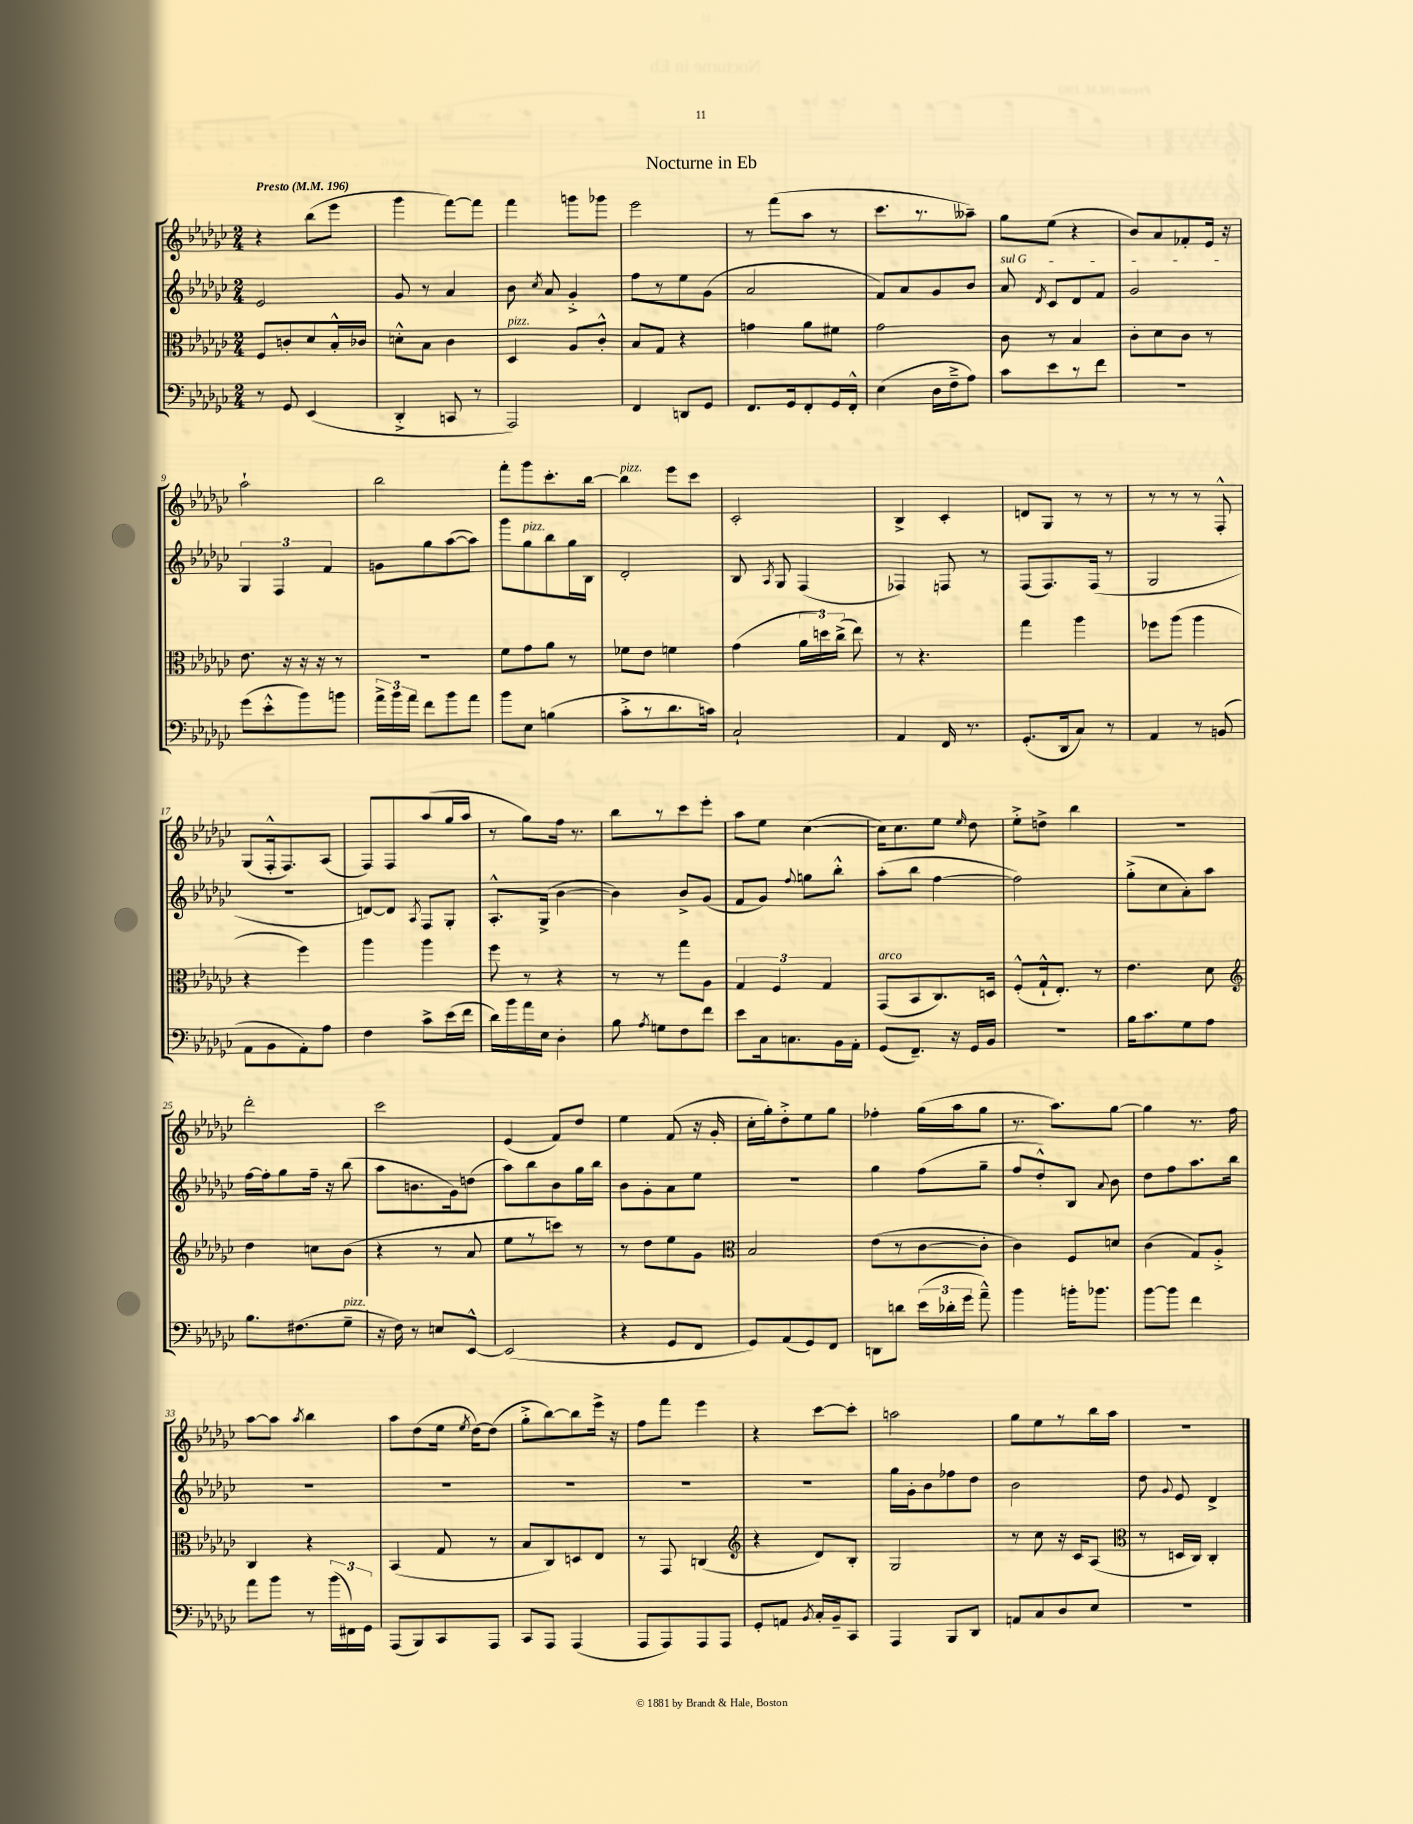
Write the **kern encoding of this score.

**kern	**kern	**kern	**kern
*part4	*part3	*part2	*part1
*staff4	*staff3	*staff2	*staff1
*clefF4	*clefC3	*clefG2	*clefG2
*k[b-e-a-d-g-c-]	*k[b-e-a-d-g-c-]	*k[b-e-a-d-g-c-]	*k[b-e-a-d-g-c-]
*M2/4	*M2/4	*M2/4	*M2/4
*MM196	*MM196	*MM196	*MM196
=1	=1	=1	=1
!	!	!	!LO:TX:a:B:t=Presto
8r	8F/L	2e-/	4r
8GG-/	8cn'/	.	.
(4EE-/	8d-/	.	(8bb-\L
.	16B-'^^/L	.	8eee-\J
.	16c-X/JJ	.	.
=2	=2	=2	=2
4DD-'^/	8dn'^^\L	8g-/	4ggg-\
.	8B-\J	8r	.
8CCn/	4c-\	4a-/	[8fff\L)
8r	.	.	8fff\J]
=3	=3	=3	=3
!	!LO:TX:a:i:t=pizz.	!	!
2AAA-/)	4D-/	8b-\	4fff\
.	.	8qcc-/	.
.	.	8a-/	.
.	8A-/L	4g-'^/	8gggn\L
.	8c-'^^/J	.	8ggg-X\J
=4	=4	=4	=4
4FF/	8B-/L	8ff\L	2eee-\
.	8G-/J	8r	.
8DDn/L	4r	8ee-\	.
8GG-/J	.	(8g-\J	.
=5	=5	=5	=5
8.FF/L	4gn\	2a-/	8r
.	.	.	(8fff\L
16GG-/k	.	.	.
8FF'/	8a-\L	.	8aa-\J
16GG-/L	8f#X\J	.	8r
16FF'^^/JJ	.	.	.
=6	=6	=6	=6
(4E-\	2g-\	8f/L)	8.ccc-\L
.	.	8a-/	.
.	.	.	8.r
16D-\LL	.	8g-/	.
16F~^\J	.	.	.
8A-\J)	.	8b-/J	8aa--X~\J)
=7	=7	=7	=7
!	!	!LO:TX:a:i:t=sul G	!
8c-\L	8c-\	8a-/	8gg-\L
.	.	8qd-/	.
8e-\	8r	8c-/L	(8ee-\J
8r	4B-/	8d-/	4r
8f\J	.	8f/J	.
=8	=8	=8	=8
2r	8c-'\L	2g-/	8b-/L)
.	8d-\	.	8a-/
.	8c-\J	.	8f-X'/
.	8r	.	16e-/Jk
.	.	.	16r
!!LO:LB:g=z
=9	=9	=9	=9
(8g-\L	8.e-\	6G-/	2aa-`\
8e-'^^\	.	.	.
.	.	6F/	.
.	16r	.	.
8b-\)	16r	.	.
.	16r	.	.
.	.	6f/	.
8bn\J	8r	.	.
=10	=10	=10	=10
24a-^\LL	2r	8gn\L	2bb-\
24b-\	.	.	.
24a-\JJ	.	.	.
8f\L	.	8gg-\	.
8b-\	.	([8aa-\	.
8a-\J	.	8aa-\J])	.
=11	=11	=11	=11
8b-\L	8f\L	8ggg-\L	8fff'\L
!	!	!LO:TX:a:i:t=pizz.	!
8E-\J	8g-\	8gg-\	8ggg-\
(4Bn\	8a-\J	8bb-\	8.ccc-'\
.	8r	16gg-\L	.
.	.	16B-\JJ	[16bb-\Jk
=12	=12	=12	=12
!	!	!	!LO:TX:a:i:t=pizz.
8c-'^\L	8f-X\L	2d-'/	4bb-\]
8r	8e-\J	.	.
8.d-\	4fn\	.	8eee-\L
.	.	.	8ccc-\J
16cn\Jk)	.	.	.
=13	=13	=13	=13
2C-`/	(4g-\	8B-/	2c-'/
.	.	8qA-/	.
.	.	8G-/	.
.	24a-\LL	(4F/	.
.	24ddn\)	.	.
.	(24cc-^\JJ	.	.
.	8ee-\)	.	.
=14	=14	=14	=14
4AA-/	8r	4F-X/)	4B-^/
.	4.r	.	.
16FF/	.	8Fn/	4c-'/
8.r	.	.	.
.	.	8r	.
=15	=15	=15	=15
(8.GG-'/L	4gg-\	(8F/L	8dn/L
.	.	8.F/)	8G-/J
16DD-/k	.	.	.
8C-/J)	4aa-\	.	8r
.	.	(16F/Jk	.
8r	.	8r	8r
=16	=16	=16	=16
4AA-/	8ff-X\L	2G-/	8r
.	(8aa-\J	.	8r
8r	4aa-\	.	8r
(8BBn/	.	.	8F'^^/
!!LO:LB:g=z
=17	=17	=17	=17
8AA-\L	4r	2r	(8G-/L
8BB-\	.	.	16F'^^/k
.	.	.	8.F/)
8AA-'\)	4ff\)	.	.
8A-\J	.	.	(8A-/J
=18	=18	=18	=18
4F\	4aa-\	[8dn/L)	8F/L)
.	.	8d/J]	8F/
.	.	8qA-/	.
8c-^\L	4aa-\	8F/L	(8aa-/
(16e-\L	.	8G-'/J	16gg-/L
16f\JJ	.	.	16aa-/JJ
=19	=19	=19	=19
16d-\LL)	8ff\	8.A-'^^/L	8r
16b-\	.	.	.
16a-\	8r	.	8gg-\L)
16E-\JJ	.	(16G-^/Jk	.
4D-'\	4r	[4b-\	16ff\Jk
.	.	.	8.r
=20	=20	=20	=20
8B-\	8r	4b-\])	8bb-\L
8qA-/	.	.	.
8Gn\L	8r	.	8r
8F\	8gg-\L	8b-^/L	8ccc-\
8f\J	8A-\J	(8g-/J	8eee-'\J
=21	=21	=21	=21
8e-\L	6G-/	8f/L	8aa-\L
16C-\k	.	8g-/J)	8ee-\J
.	6F/	.	.
8.Cn\	.	.	.
.	.	8qqff/	.
.	.	8ggn\L	([4cc-\
.	6G-/	.	.
16BB-\L	.	8bb-'^^\J	.
16AA-'\JJ	.	.	.
=22	=22	=22	=22
!	!LO:TX:a:i:t=arco	!	!
(8GG-/L	(8GG-/L	(8aa-'\L	16cc-\KL])
.	.	.	8.cc-\
8.FF~/J)	8BB-/	8bb-\J	.
.	8.C-/)	[4ff\	8ee-\J
16r	.	.	.
.	.	.	16qqee-/
16GG-/LL	.	.	8dd-\
16BB-/JJ	16Dn/Jk	.	.
=23	=23	=23	=23
2r	(8F'^^/L	2ff\])	8ee-'^\L
.	16G-`^^/k	.	8ddn^\J
.	8.E-'/J)	.	.
.	.	.	4bb-\
.	8r	.	.
=24	=24	=24	=24
16B-\KL	4.e-\	(8gg-'^\L	2r
8.c-\	.	.	.
.	.	8cc-\	.
8G-\	.	8a-'\)	.
8A-\J	8d-\	8aa-\J	.
!!LO:LB:g=z
=25	=25	=25	=25
*	*clefG2	*	*
8.B-\L	4dd-\	[16ff\LL	2ddd-'\
.	.	16ff'\J]	.
.	.	8gg-\	.
(8.F#X\	.	.	.
.	8ccn\L	16ff~\Jk	.
.	.	16r	.
!LO:TX:a:i:t=pizz.	!	!	!
8G-~\J	(8b-\J	(8bb-\	.
=26	=26	=26	=26
16r	4r	8aa-\L	2ccc-\
16F\)	.	.	.
8r	.	8.bn\	.
8En/L	8r	.	.
.	.	16g-\k)	.
[8EE-^^/J	8a-/	(8ddn\J	.
=27	=27	=27	=27
(2EE-/]	8ee-\L	8aa-\L)	(4e-/
.	8r	8bb-\	.
.	8cccn\J)	8b-\	8f/L)
.	8r	16gg-\L	8dd-/J
.	.	16bb-\JJ	.
=28	=28	=28	=28
4r	8r	8b-\L	4ee-\
.	8dd-\L	8g-'\	.
8GG-/L	8ee-\	8a-\	(8f/
8FF/J	8g-\J	8ee-\J	16r
.	.	.	16g-'/
=29	=29	=29	=29
*	*clefC3	*	*
8GG-/L)	2B-/	2r	16cc-'\LL
.	.	.	16gg-'\J)
(8AA-/	.	.	8dd-'^\
8GG-/)	.	.	8ee-\
8FF/J	.	.	8gg-\J
=30	=30	=30	=30
8DDn\L	(8e-\L	4gg-\	4ff-X'\
8dn\J	8r	.	.
(24e-\LL	[8c-\	(8ff\L	(16gg-\LL
24d-X'\	.	.	.
.	.	.	16aa-\J
24g-\JJ	.	.	.
8a-~^^\)	8c-'\J]	8gg-~\J	8gg-\J
=31	=31	=31	=31
4b-\	4c-\)	8ff/L	8.r
.	.	8dd-'^^/)	.
.	.	.	8.aa-\L)
16bn'\KL	8F/L	8B-/J	.
8.b-X\J	.	.	.
.	.	8qqa-/	.
.	8dn/J	8b-\	[8gg-\J
=32	=32	=32	=32
[8b-\L	(4c-\	8dd-\L	4gg-\]
8b-\J]	.	8ff\	.
4f\	8G-/L)	8.aa-\	8.r
.	8A-'^/J	.	.
.	.	16bb-\Jk	16ff\
!!LO:LB:g=z
=33	=33	=33	=33
8a-\L	4C-/	2r	[8aa-\L
8b-\J	.	.	8aa-\J]
.	.	.	8qaa-/
8r	4r	.	4bb-\
(24b-\LL	.	.	.
24FF#X\)	.	.	.
24GG-\JJ	.	.	.
=34	=34	=34	=34
(8AAA-/L	(4BB-/	2r	8aa-\L
8BBB-/)	.	.	(8dd-\
8CC-/	8G-/	.	16ee-\Jk
.	.	.	8qee-/
.	.	.	[16dd-\KL)
8AAA-/J	8r	.	(8dd-\J]
=35	=35	=35	=35
8CC-/L	8B-/L	2r	8gg-'^\L
8AAA-/J	8C-/)	.	[8bb-\)
(4AAA-/	8Dn/	.	8bb-\]
.	8E-/J	.	16eee-^\Jk
.	.	.	16r
=36	=36	=36	=36
8AAA-/L	8r	2r	8ff\L
8AAA-/)	8GG-/	.	8fff\J
8AAA-/	(4Cn/	.	4eee-\
8AAA-/J	.	.	.
=37	=37	=37	=37
*	*clefG2	*	*
8GG-'/L	4r	2r	4r
8AAn/J	.	.	.
8qBB-/	.	.	.
16C-'/LL	8d-/L)	.	[8ccc-\L
16BB-~/J	.	.	.
8CC-/J	8B-'/J	.	8ccc-'\J]
=38	=38	=38	=38
4AAA-/	2G-/	16gg-\LL	2aan\
.	.	16g-'\J	.
.	.	8b-\	.
8BBB-/L	.	8ff-X\	.
8DD-/J	.	8dd-\J	.
=39	=39	=39	=39
8AAn/L	8r	2b-\	8gg-\L
8C-/	8cc-\	.	8ee-\
8D-/	16r	.	8r
.	16c-/KL	.	.
8E-/J	(8A-/J	.	16bb-\L
.	.	.	16aa-\JJ
=40	=40	=40	=40
*	*clefC3	*	*
2r	8r	8dd-\	2r
.	.	8qqg-/	.
.	16Dn/LL	8e-/	.
.	16C-/JJ)	.	.
.	4C-'/	4d-^/	.
==	==	==	==
*-	*-	*-	*-
